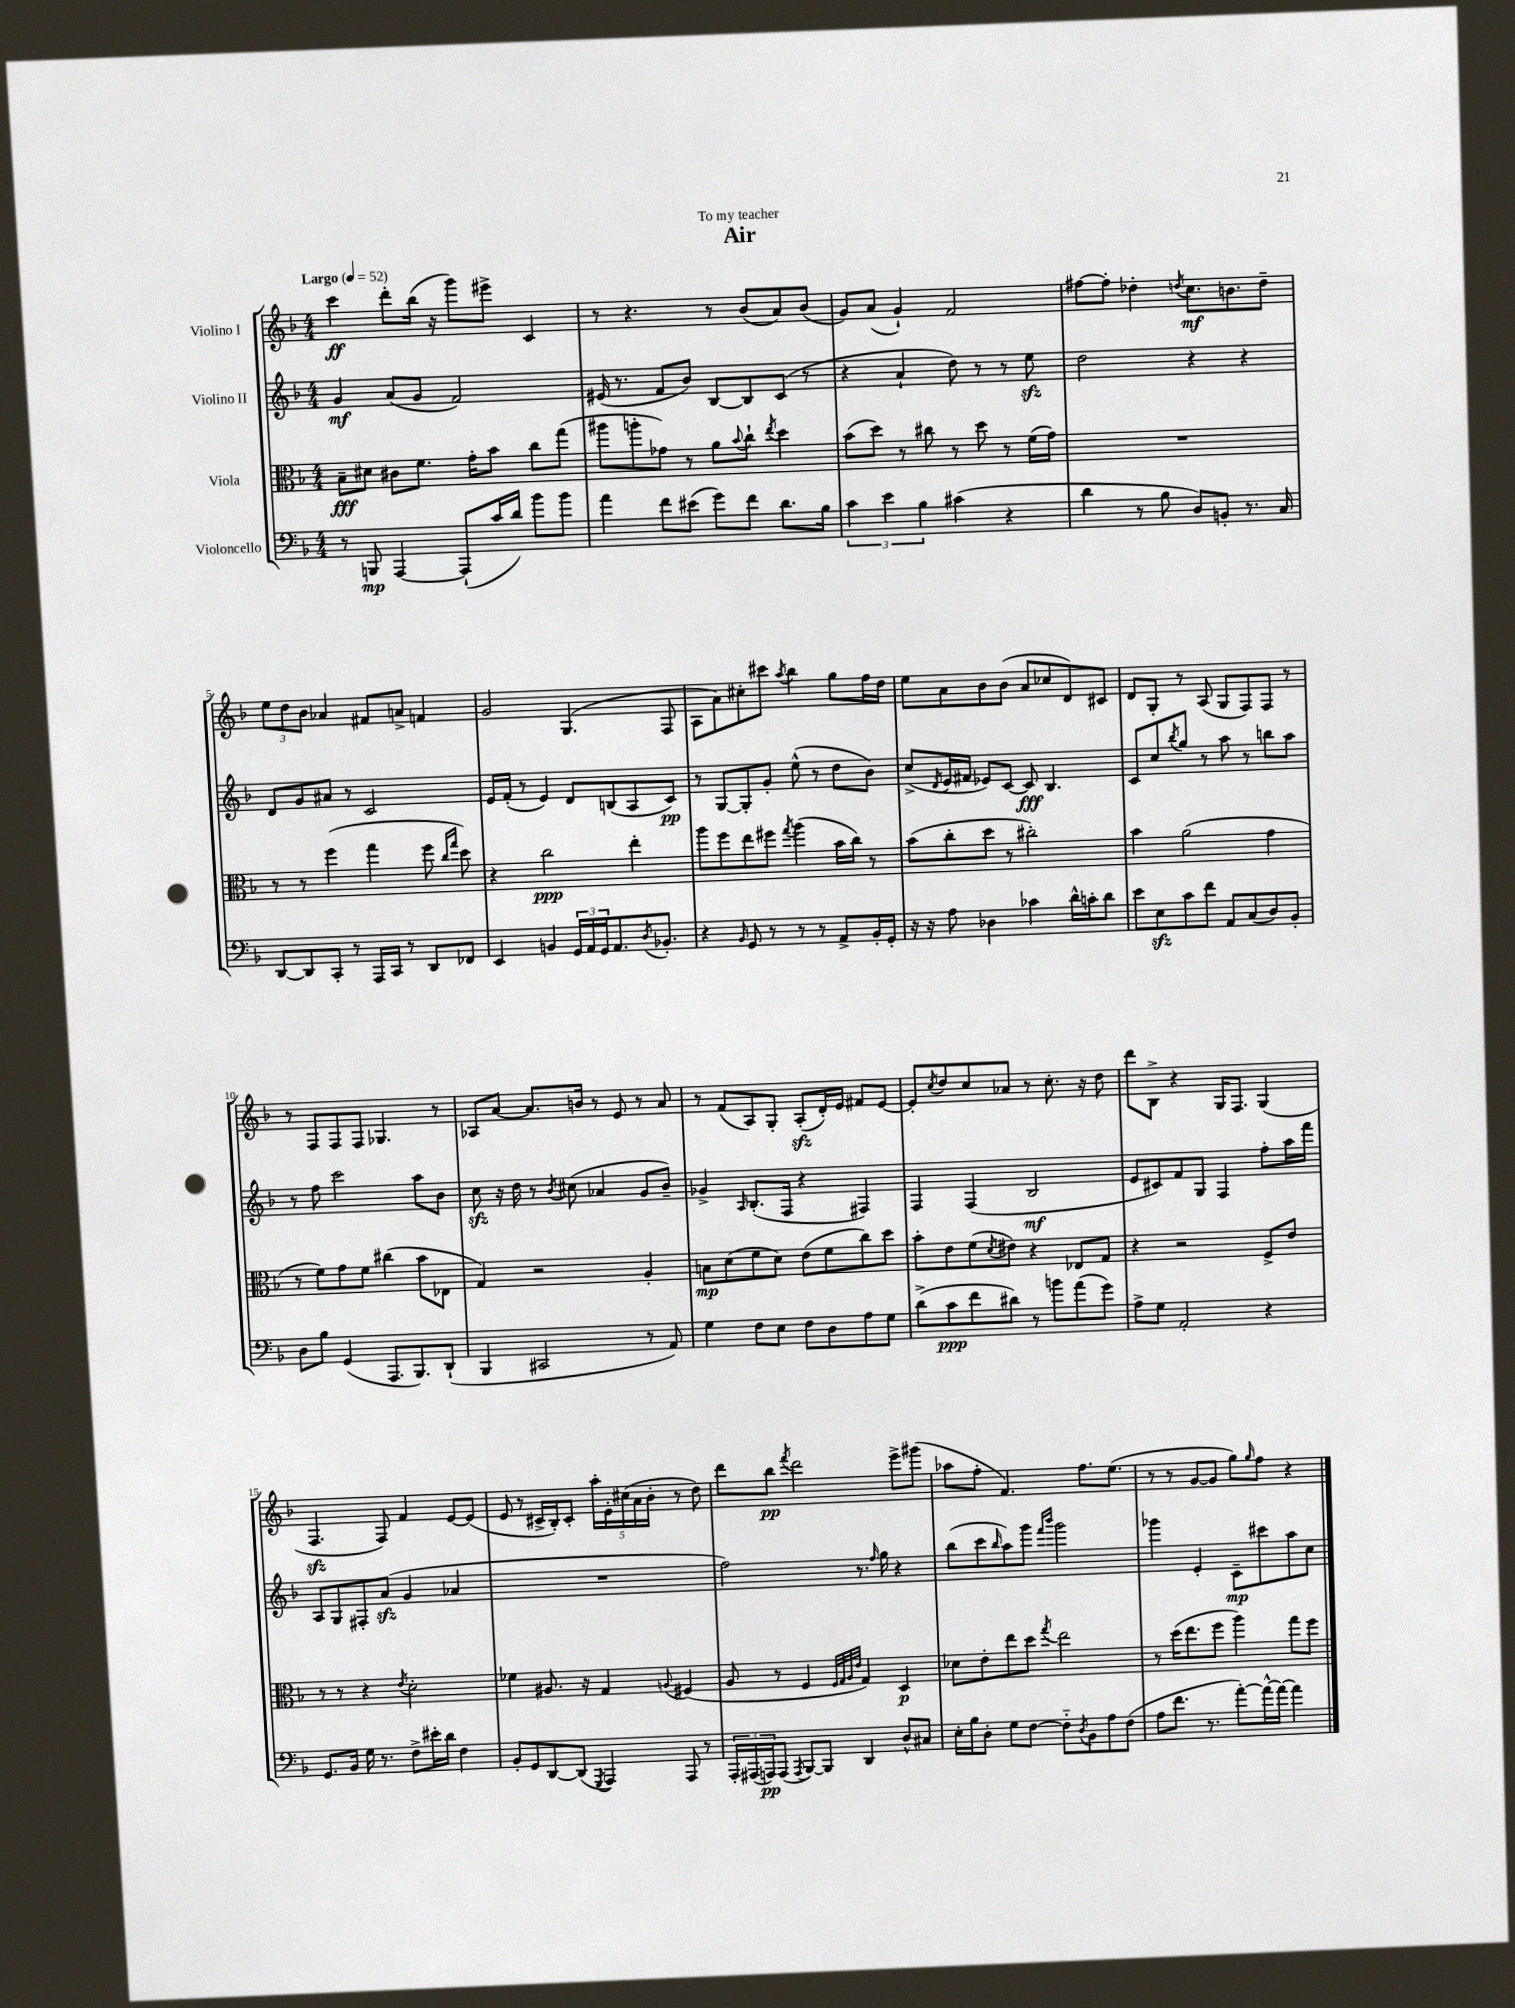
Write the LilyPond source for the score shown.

\header { title = "Air" dedication = "To my teacher" }
<<
\new StaffGroup <<
\new Staff = "s0" \with { instrumentName = "Violino I" } {
    \clef treble \key f \major \numericTimeSignature \time 4/4 \tempo "Largo" 4 = 52
    c'''4\ff d'''8-. bes''16( r16 g'''8) eis'''8-> c'4 |
    r8 r4. r8 bes'8( a'8) bes'8( |
    g'8) a'8( g'4-!) f'2 |
    fis''8~ fis''8-. des''4-. \acciaccatura { d''8 } c''8.\mf b'8. d''8-- |
    \tuplet 3/2 { e''8 d''8 bes'8 } aes'4 fis'8 a'8-> f'4 |
    g'2 g4.( f8 |
    a8 a'8) cis''8-. cis'''8 \acciaccatura { a''8 } bes''4 g''8 f''16 d''16 |
    e''8 a'8 bes'8 bes'8( a'8 ces''8 d'8) cis'8 |
    d'8 g8-. r8 a8( g8 f8) f8 r8 |
    r8 f8 f8 f8 ges4. r8 |
    aes8 a'8~ a'8. b'16 r8 e'8 r8 a'8 |
    r8 f'8( a8) g8-. a8-.\sfz( d'16-.) e'16 fis'8 e'8~ |
    e'8-. \acciaccatura { c''8 } d''8 c''8 aes'8 r8 c''8.-. r16 d''8 |
    d'''8 bes8-> r4 g16 f8. g4( |
    f4.\sfz f8) f'4 e'8~ e'8( |
    e'8 r8 cis'16-> bes16-.) cis'8-. \tuplet 5/4 { a''16-. e'16-. cis''16( a'16 bes'16-. } r8 d''8) |
    d'''8 bes''8\pp \acciaccatura { f'''8 } d'''2 e'''8-> gis'''8( |
    aes''8 f''8-. f'4.) f''8. e''8.( |
    r8 r8 g'8~ g'8 g''8) \grace { g''16 } f''8 r4 \bar "|." |
}
\new Staff = "s1" \with { instrumentName = "Violino II" } {
    \clef treble \key f \major \numericTimeSignature \time 4/4
    g'4\mf a'8( g'8 f'2) |
    eis'16( r8. f'8 bes'8) bes8~ bes8 c'8( r8 |
    r4 a'4-! d''8) r8 r8 e''8\sfz |
    d''2 r4 r4 |
    d'8 g'8 ais'8 r8 c'2 |
    e'16 f'16-.( r8 e'4) d'8 b8( a8 c'8\pp) |
    r8 g8~ g8-. g'8-. e''8-^( r8 d''8 bes'8) |
    c''8->( \acciaccatura { d'8 } e'16 fis'16 ees'8) c'8~ c'8\fff bes4. |
    c'8 c''8 \acciaccatura { bes''8 } g''8 r8 a''8 r8 b''8 a''8 |
    r8 f''8 c'''2 a''8 bes'8 |
    c''8\sfz r16 d''16 r8 \acciaccatura { bes'8 } cis''8( aes'4 g'8 bes'8--) |
    ges'4-> \grace { a16 } bes8.-.( f16 r4 fis4) |
    f4 f4( bes2\mf |
    e'8 cis'8) f'8 g8 f4 f''8-. a''16 f'''16 |
    a8 g8 fis8-. a'8\sfz( g'4 aes'4 |
    R1 |
    f''2) r8. \grace { f''16 } g''16 r4 |
    bes''8( c'''8 \grace { bes''16 } a''8) g'''8 \grace { f'''16 bes'''16 } g'''2 |
    ges'''4 e'4-. c'8--\mp cis'''8 a''8 c''8 \bar "|." |
}
\new Staff = "s2" \with { instrumentName = "Viola" } {
    \clef alto \key f \major \numericTimeSignature \time 4/4
    bes8--\fff dis'8 cis'8 f'8. g'16-. bes'8 c''8 g''8( |
    ais''8 a''8-. ges'8) r8 a'8 \appoggiatura { bes'8 } c''8-! \acciaccatura { e''8 } d''4 |
    bes'8( d''8) r8 cis''8 r8 d''8 r8 f'16( g'16) |
    R1 |
    r8 r8 f''4( g''4 f''8 \grace { c''16 g''16 } d''8) |
    r4 c''2\ppp e''4-. |
    a''8 f''8 e''8 fis''8 \acciaccatura { g''8 } a''4( bes'16 c''16) r8 |
    bes'8( c''8-. d''8 r8 cis''2-.) |
    bes'4 a'2( g'4 |
    r8 f'8) g'8 f'8 cis''4( bes'8 ees8 |
    g4) r2 a4-. |
    b8\mp d'8( f'8 d'8) e'8( f'8 c''8) d''8 |
    bes'8-. e'8 f'8( \acciaccatura { d'8 } eis'8) r4 ees8 g8 |
    r4 r2 f8-> e'8 |
    r8 r8 r4 \acciaccatura { e'8 } d'2-. |
    fes'4 ais8. r16 g4 \appoggiatura { a8 } fis4( |
    a8 r8 f4 \grace { f32 g32 a32 e'32 } g4) d4\p |
    des'8 e'8-. e''8 d''8 \acciaccatura { g''8 } e''2 |
    r8 d''16( e''8. f''8 a''4) g''8 f''8 \bar "|." |
}
\new Staff = "s3" \with { instrumentName = "Violoncello" } {
    \clef bass \key f \major \numericTimeSignature \time 4/4
    r8 b,,8\mp a,,4~ a,,8-!( c'16 d'16) bes'8 bes'8 |
    a'4 f'8 eis'8( g'8) f'8 d'8. bes16 |
    \tuplet 3/2 { c'4 e'4 bes4 } cis'4( r4 |
    d'4 r8 bes8 d8) b,8-. r8. c16 |
    d,8~ d,8 c,8-. r8 a,,16 c,16 r8 d,8 fes,8 |
    e,4 b,4 \tuplet 3/2 { g,16 a,16 g,16 } a,8. \acciaccatura { d8 } bes,8.-. |
    r4 \grace { bes,16 } g,8 r8 r8 r8 a,8-> bes,16-. g,16-. |
    r16 r16 a8 des4 ces'4 d'16-^ c'16-. d'8 |
    e'8 e8\sfz c'8 f'8 a,8 c8( d8) bes,8-. |
    d8 bes8 g,4( a,,8. bes,,8.) d,8-!( |
    bes,,4 cis,2 r8 a,8) |
    g4 f8 e8 f8 d8 a8 g8 |
    d'8->( c'8\ppp f'8 dis'8) r8 b'8 a'8( g'8) |
    a8-> g8 a,2-. r4 |
    g,8. bes,16 g16 r8. f8-> eis'16-. d'16 f4 |
    bes,8-. g,8 d,8~ d,8( \acciaccatura { g,,8 } a,,4) a,,8 r8 |
    \tuplet 3/2 { a,,16-. ais,,16( a,,16\pp) } a,,8( \acciaccatura { a,,8 } bes,,8~) bes,,8 d,4 d8-^ cis8 |
    e16-. bes16 d8-. g8 f8~ f8-_ \acciaccatura { d8 } bes,8 a8 f8( |
    a8 f'8. r8. a'8~-.) a'16~-^ a'16~ a'4 \bar "|." |
}
>>
>>
